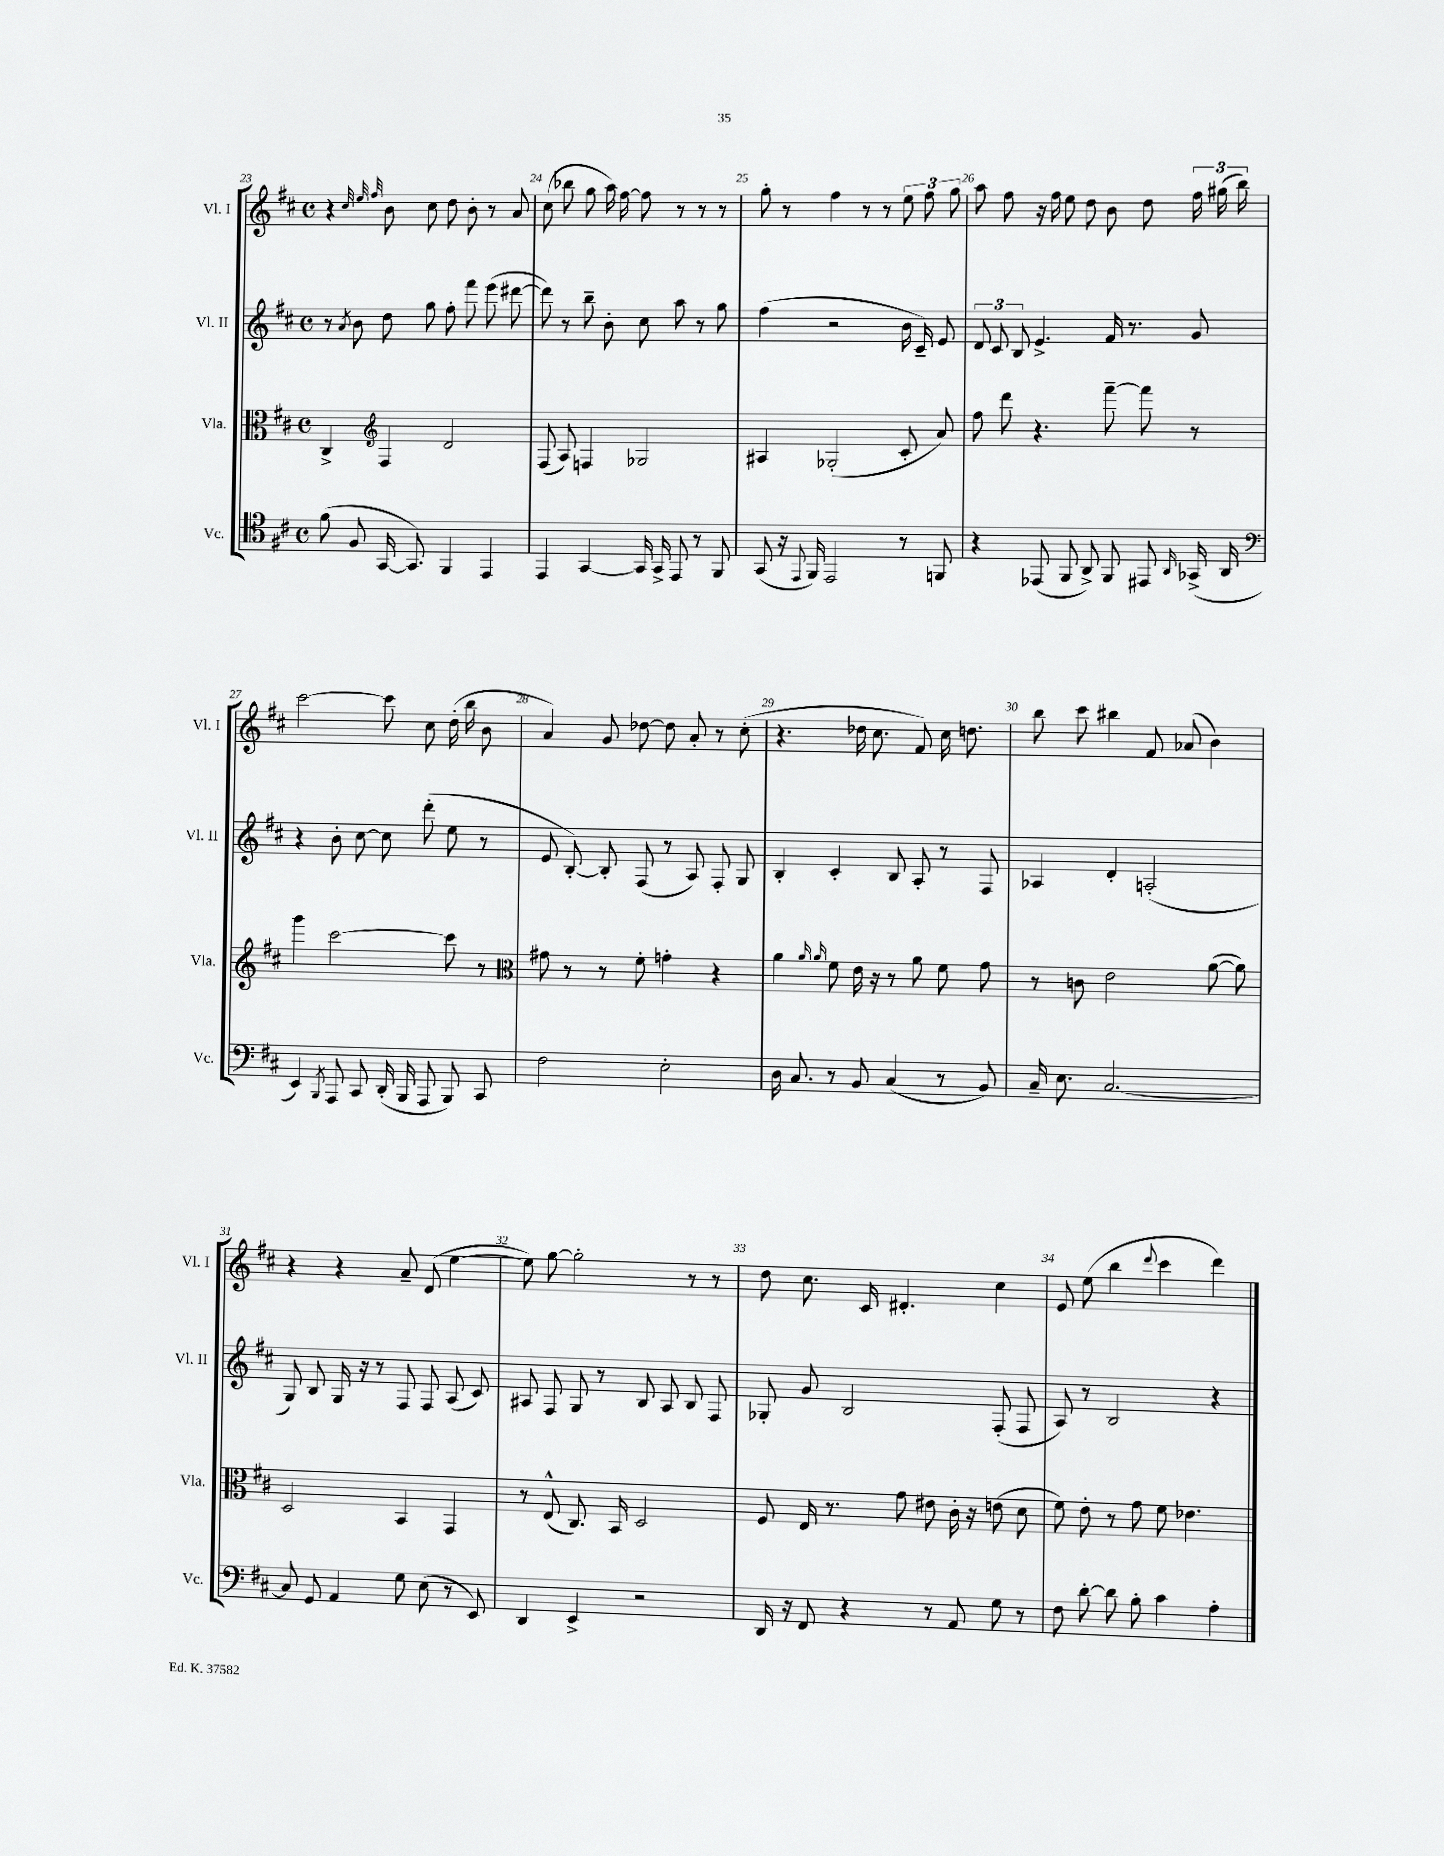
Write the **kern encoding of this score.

**kern	**kern	**kern	**kern
*staff4	*staff3	*staff2	*staff1
*clefC4	*clefC3	*clefG2	*clefG2
*k[f#c#]	*k[f#c#]	*k[f#c#]	*k[f#c#]
*M4/4	*M4/4	*M4/4	*M4/4
*met(c)	*met(c)	*met(c)	*met(c)
(8f#\	4C#^/	8r	4r
.	.	8qa/	.
8F#/	.	8b\	.
*	*clefG2	*	*
.	.	.	32qqcc#/
.	.	.	32qqee/
.	.	.	32qqff#/
[16GG/	4F#/	8dd\	8b\
8.GG/])	.	.	.
.	.	8gg\	8cc#\
4FF#/	2d/	8ff#'\	8dd\
.	.	8fff#\	8b'\
4EE/	.	(8eee\	8r
.	.	[8ddd#\	8a/
=	=	=	=
4EE/	(8F#/	8ddd#\])	(8cc#\
.	8A/)	8r	8bb-\
[4GG/	4F/	8bb~\	8gg\
.	.	8b'\	16aa\)
.	.	.	[16ff#\
16GG/]	2G-/	8cc#\	8ff#\]
16GG^/	.	.	.
8EE/	.	8aa\	8r
8r	.	8r	8r
8FF#/	.	8gg\	8r
=	=	=	=
(8GG/	4A#/	(4ff#\	8gg'\
16r	.	.	8r
8qqEE/	.	.	.
16FF#/)	.	.	.
2EE/	(2G-'/	2r	4ff#\
.	.	.	8r
.	.	.	8r
8r	8c#'/	16b\	12ee\
.	.	16c#~/)	.
.	.	.	12ff#\
8FF/	8a/)	8e/	.
.	.	.	12gg\
=	=	=	=
4r	8ff#\	12d/	8aa\
.	.	12c#/	.
.	8ddd\	.	8ff#\
.	.	12B/	.
(8EE-/	4.r	4.e^/	16r
.	.	.	16ff#\
8FF#/	.	.	8ee\
8AA^/)	.	.	8dd\
8FF#/	[8fff#~\	16f#/	8b\
.	.	8.r	.
8EE#/	8fff#\]	.	8dd\
16qqAA/	.	.	.
(16GG-^/	8r	8g/	24ff#\
.	.	.	(24gg#\
16AA/	.	.	.
.	.	.	24bb\)
=	=	=	=
*clefF4	*	*	*
4EE/)	4ggg\	4r	[2ccc#\
8qBBB/	.	.	.
8AAA/	[2ccc#\	8b'\	.
8CC#/	.	[8cc#\	.
(16DD'/	.	8cc#\]	8ccc#\]
16BBB/	.	.	.
8AAA/	.	(8ddd'\	8cc#\
8BBB/)	8ccc#\]	8ee\	(16dd'\
.	.	.	16bb\
8CC#/	8r	8r	8b\
=	=	=	=
*	*clefC3	*	*
2F#\	8g#\	8e/	4a/)
.	8r	[8B'/)	.
.	8r	8B'/]	8g/
.	8f#'\	(8F#/	[8dd-\
2E'\	4g'\	8r	8dd-\]
.	.	8A/)	8a'/
.	4r	8F#'/	8r
.	.	8G/	(8cc#'\
=	=	=	=
16D\	4a\	4B'/	4.r
8.C#/	.	.	.
.	16qqa/	.	.
.	16qqa/	.	.
8r	8f#\	4c#'/	.
8BB/	16e\	.	16dd-\
.	16r	.	8.cc#\
(4C#/	8r	8B/	.
.	8a\	8A'/	8f#/)
8r	8f#\	8r	16cc#\
.	.	.	8.dd\
8BB/)	8g\	8F#/	.
=	=	=	=
16C#~/	8r	4A-/	8bb\
8.E\	.	.	.
.	8c\	.	8ccc#\
[2.C#/	2e\	4d'/	4bb#\
.	.	(2A'/	8f#/
.	.	.	(8a-/
.	([8a\	.	4b\)
.	8a\])	.	.
=	=	=	=
8C#/]	2D/	8G/)	4r
8GG/	.	8B/	.
4AA/	.	16G/	4r
.	.	16r	.
.	.	8r	.
8G\	4BB/	8F#/	8a~/
(8E\	.	8F#/	(8d/
8r	4GG/	(8A/	[4ee\
8EE/)	.	8c#/)	.
=	=	=	=
4DD/	8r	8A#/	8ee\])
.	(8E^^/	8F#/	[8gg\
4EE^/	8.C#/)	8G/	2gg'\]
.	.	8r	.
.	16BB/	.	.
2r	2D/	8B/	.
.	.	8A#/	.
.	.	8B/	8r
.	.	8F#/	8r
=	=	=	=
16DD/	8F#/	8G-'/	8dd\
16r	.	.	.
8FF#/	16E/	8g/	8.cc#\
.	8.r	.	.
4r	.	2B/	.
.	.	.	16c#/
.	8g\	.	4.d#'/
8r	8e#\	.	.
8AA/	16c#'\	.	.
.	16r	.	.
8G\	(8e\	(8F#'/	4cc#\
8r	8d\	8F#/	.
=	=	=	=
8F#\	8f#\)	8A/)	8e/
[8d'\	8e'\	8r	(8ee\
8d\]	8r	2B/	4bb\
8B'\	8g\	.	.
.	.	.	8qqddd/
4c#\	8f#\	.	4ccc#\
.	4.e-\	.	.
4A'\	.	4r	4ddd\)
==	==	==	==
*-	*-	*-	*-
